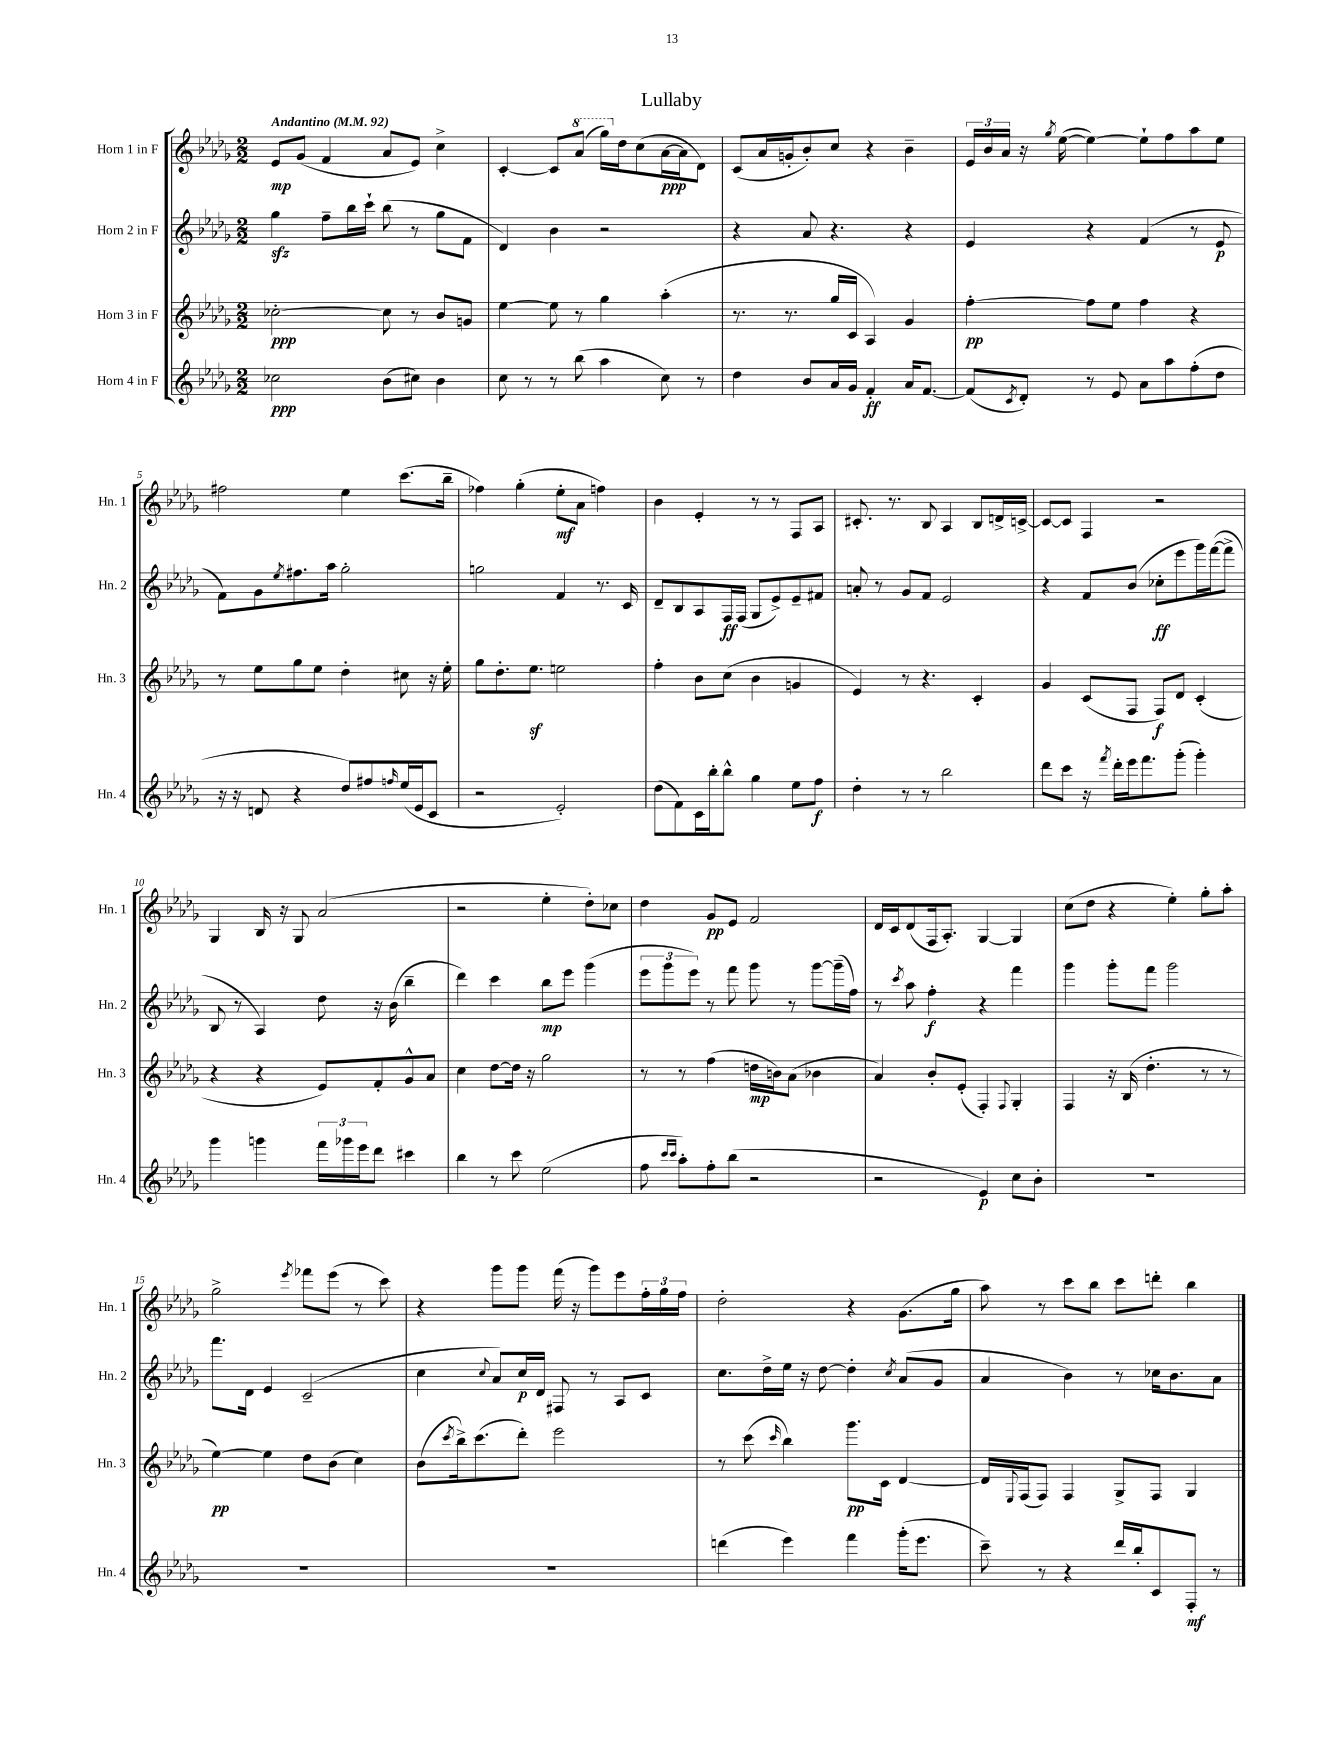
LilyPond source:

\header { title = "Lullaby" }
<<
\new StaffGroup <<
\new Staff = "s0" \with { instrumentName = "Horn 1 in F" shortInstrumentName = "Hn. 1" } {
    \clef treble \key des \major \numericTimeSignature \time 2/2 \tempo "Andantino" 4 = 92
    ees'8\mp ges'8( f'4 aes'8 ees'8) c''4-> |
    c'4~-. c'8 \ottava #1 aes''8( ges'''16) \ottava #0 des''16 c''8( aes'16~\ppp aes'16 des'8) |
    c'8( aes'16 g'16-. bes'8-.) c''8 r4 bes'4-- |
    \tuplet 3/2 { ees'16 bes'16 aes'16 } r16 \acciaccatura { ges''8 } ees''16~( ees''4~) ees''8-! f''8 aes''8 ees''8 |
    fis''2 ees''4 c'''8.( bes''16-- |
    fes''4) ges''4-.( ees''8-.\mf aes'8 f''4) |
    bes'4 ees'4-. r8 r8 f8 aes8 |
    cis'8.-. r8. bes8 aes4 bes8 d'16-> c'16~-> |
    c'8~ c'8 f4 r2 |
    ges4 bes16 r16 ges8 aes'2( |
    r2 ees''4-. des''8-.) ces''8 |
    des''4 ges'8\pp ees'8 f'2 |
    des'16 c'16 des'8( f16 aes8.-.) ges4~ ges4 |
    c''8( des''8 r4 ees''4-.) ges''8-. aes''8-. |
    ges''2-> \acciaccatura { ees'''8 } fes'''8 ees'''8( r8 c'''8) |
    r4 ges'''8 ges'''8 f'''16( r16 ges'''8) ees'''8 \tuplet 3/2 { f''16-. ges''16 f''16 } |
    des''2-. r4 ges'8.( ges''16 |
    aes''8) r8 c'''8 bes''8 c'''8 d'''8-. bes''4 \bar "|." |
}
\new Staff = "s1" \with { instrumentName = "Horn 2 in F" shortInstrumentName = "Hn. 2" } {
    \clef treble \key des \major \numericTimeSignature \time 2/2
    ges''4\sfz f''8-- bes''16 c'''16-! bes''8( r8 ges''8 f'8 |
    des'4) bes'4 r2 |
    r4 aes'8 r4. r4 |
    ees'4 r4 f'4( r8 ees'8\p |
    f'8) ges'8 \acciaccatura { ees''8 } fis''8. aes''16 ges''2-. |
    g''2 f'4 r8. c'16 |
    des'8-- bes8 aes8 f16\ff f16( ges8 ees'8->) ees'8-- fis'8 |
    a'8-. r8 ges'8 f'8 ees'2 |
    r4 f'8 bes'8( ces''8-.\ff ees'''8 ges'''16) f'''16~( f'''8-> |
    bes8 r8 aes4) des''8 r16 bes'16( bes''4-- |
    des'''4) c'''4 bes''8\mp ees'''8 ges'''4( |
    \tuplet 3/2 { ees'''8 ges'''8 ees'''8) } r8 f'''8 ges'''8 r8 ges'''8~ ges'''16--( f''16) |
    r8 \acciaccatura { c'''8 } aes''8 f''4-.\f r4 f'''4 |
    ges'''4 ges'''8-. f'''8 ges'''2 |
    f'''8. des'16 ees'4 c'2--( |
    c''4 \appoggiatura { c''8 } aes'8) c''16\p des'16 fis8 r8 aes8 c'8 |
    c''8. des''16-> ees''16 r16 des''8~ des''4-. \acciaccatura { c''8 } aes'8( ges'8 |
    aes'4 bes'4) r8 ces''16 bes'8. aes'8 \bar "|." |
}
\new Staff = "s2" \with { instrumentName = "Horn 3 in F" shortInstrumentName = "Hn. 3" } {
    \clef treble \key des \major \numericTimeSignature \time 2/2
    ces''2~-.\ppp ces''8 r8 bes'8 g'8 |
    ees''4~ ees''8 r8 ges''4 aes''4-.( |
    r8. r8. ges''16 c'16 aes4) ges'4 |
    f''4~-.\pp f''8 ees''8 f''4 r4 |
    r8 ees''8 ges''8 ees''8 des''4-. cis''8 r16 ees''16-. |
    ges''8 des''8.-. ees''8.\sf e''2 |
    f''4-. bes'8 c''8( bes'4 g'4 |
    ees'4) r8 r4. c'4-. |
    ges'4 c'8( f8 f8\f) des'8 c'4-.( |
    r4 r4 ees'8) f'8-. ges'8-^ aes'8 |
    c''4 des''8~ des''16 r16 ges''2 |
    r8 r8 f''4( d''16\mp b'16) aes'8( bes'4 |
    aes'4) bes'8-. ees'8-.( f4-.) \appoggiatura { f8 } ges4-. |
    f4 r16 bes16( des''4.-. r8 r8 |
    ees''4~\pp) ees''4 des''8 bes'8( c''4) |
    bes'8( \acciaccatura { c'''8 } bes''16->) c'''8.( des'''8-.) ees'''2 |
    r8 c'''8( \grace { c'''16 } bes''4) ges'''8.\pp c'16 des'4~ |
    des'16 \appoggiatura { ees8 } f16( f8) f4 ges8-> f8 ges4 \bar "|." |
}
\new Staff = "s3" \with { instrumentName = "Horn 4 in F" shortInstrumentName = "Hn. 4" } {
    \clef treble \key des \major \numericTimeSignature \time 2/2
    ces''2\ppp bes'8( cis''8) bes'4 |
    c''8 r8 r8 bes''8( aes''4 c''8) r8 |
    des''4 bes'8 aes'16 ges'16 f'4-.\ff aes'16 f'8.~ |
    f'8( \acciaccatura { c'8 } des'8-.) r8 ees'8 aes'8 aes''8 f''8-.( des''8 |
    r16 r16 d'8 r4 des''8) fis''8 \grace { f''16 } ees''16( ees'16 c'8 |
    r2 ees'2-.) |
    des''8( f'8) c'16 bes''16-. bes''8-^ ges''4 ees''8 f''8\f |
    des''4-. r8 r8 bes''2 |
    des'''8 c'''8 r16 \acciaccatura { f'''8 } des'''16-. ees'''16 f'''8. ges'''8-.( ges'''4-.) |
    ges'''4 g'''4 \tuplet 3/2 { f'''16 ges'''16 ees'''16 } des'''8 cis'''4 |
    bes''4 r8 c'''8 ees''2( |
    f''8 \grace { c'''16 c'''16 } aes''8-.) f''8-. bes''8( r2 |
    r2 ees'4\p) c''8 bes'8-. |
    R1 |
    R1 |
    R1 |
    d'''4( ees'''4) f'''4 ges'''16-.( ees'''8. |
    c'''8--) r8 r4 des'''16 bes''16-. c'8 f8-.\mf r8 \bar "|." |
}
>>
>>
